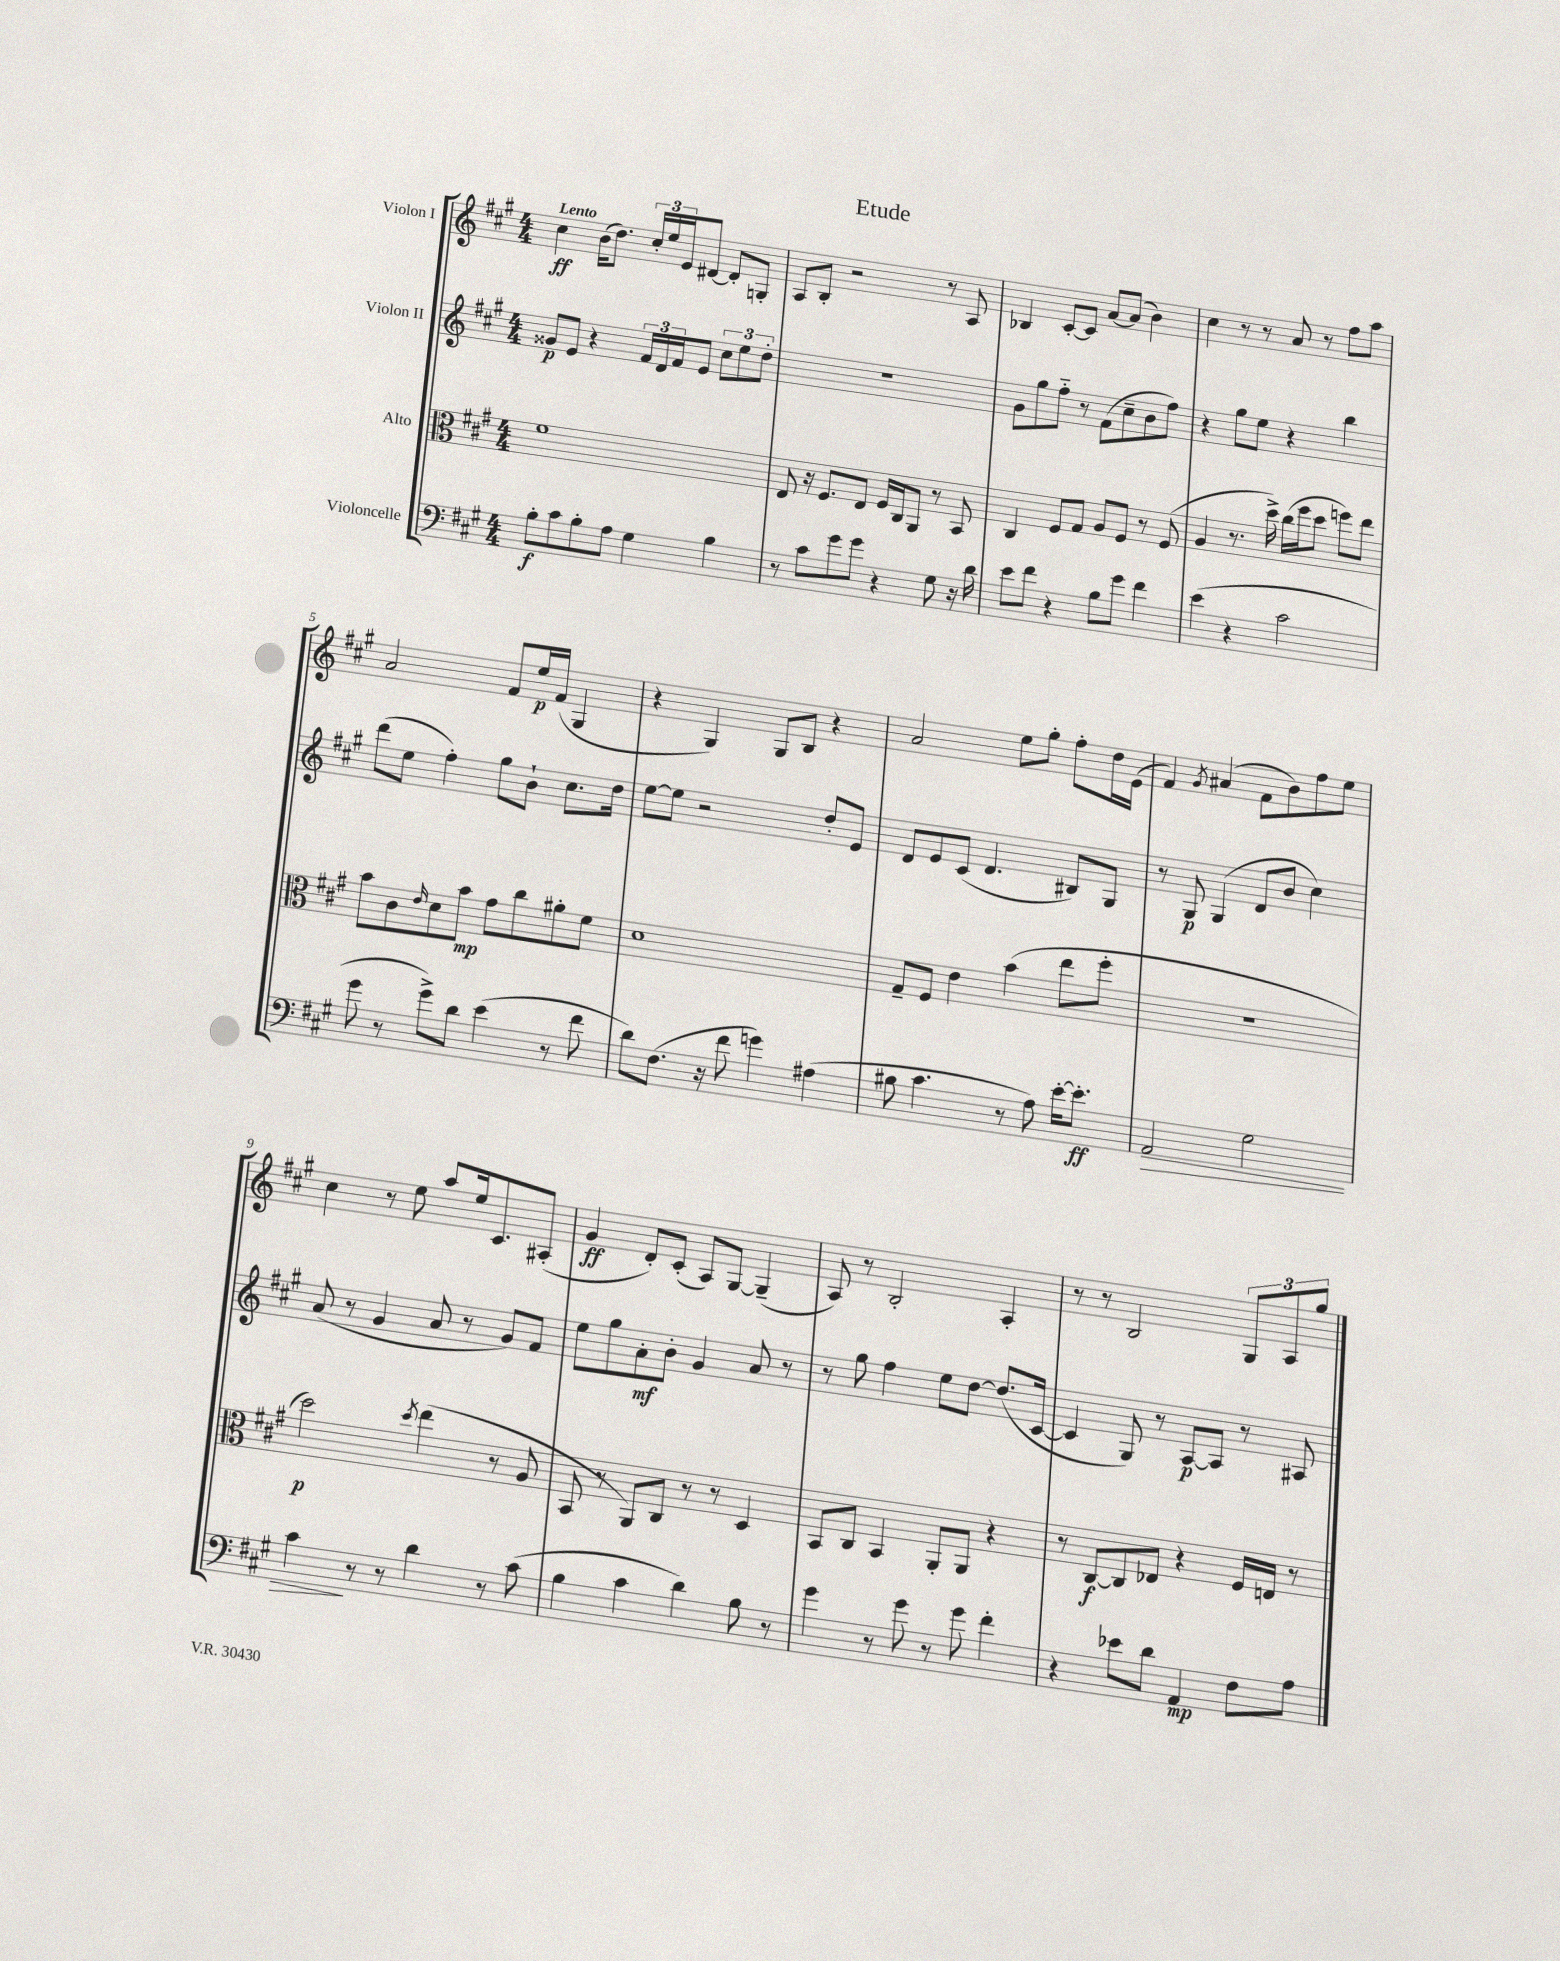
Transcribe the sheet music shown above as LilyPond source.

\header { title = "Etude" }
<<
\new StaffGroup <<
\new Staff = "s0" \with { instrumentName = "Violon I" } {
    \clef treble \key a \major \numericTimeSignature \time 4/4 \tempo "Lento"
    cis''4\ff b'16( d''8.) \tuplet 3/2 { cis''16-. e''16 e'16 } dis'8~ dis'8-. g8-. |
    a8 b8-. r2 r8 a8 |
    bes4 cis'8~-. cis'8 a'8~ a'8( b'4) |
    cis''4 r8 r8 a'8 r8 fis''8 a''8 |
    a'2 fis'8 e''16\p fis'16( gis4 |
    r4 gis4) gis8 b8 r4 |
    a'2 e''8 gis''8-. fis''8-. d''16 e'16( |
    fis'4) \acciaccatura { gis'8 } ais'4( fis'8 b'8) fis''8 e''8 |
    cis''4 r8 e''8 a''8 e''16 cis'8. ais8-.( |
    gis'4\ff d'8-.) cis'8-.( a8) gis8~ gis4--( |
    a8) r8 b2-. a4-. |
    r8 r8 b2 \tuplet 3/2 { gis8 a8 gis''8 } \bar "|." |
}
\new Staff = "s1" \with { instrumentName = "Violon II" } {
    \clef treble \key a \major \numericTimeSignature \time 4/4
    gisis'8\p e'8 r4 \tuplet 3/2 { fis'16 d'16 fis'16 } e'8 \tuplet 3/2 { cis''8 e''8 d''8-. } |
    R1 |
    gis'8 gis''8 fis''8-_ r8 fis'8( cis''8-- b'8 fis''8) |
    r4 gis''8 e''8 r4 b''4 |
    d'''8( e''8 fis''4-.) gis''8 b'8-! cis''8. d''16 |
    e''8~ e''8 r2 d''8-. e'8 |
    d'8 e'8 cis'8( d'4. bis8) gis8 |
    r8 gis8\p gis4( d'8 b'8 cis''4) |
    a'8( r8 gis'4 a'8 r8 gis'8) fis'8 |
    e''8 gis''8 a'8-.\mf b'8-. gis'4 a'8 r8 |
    r8 gis''8 fis''4 e''8 d''8~ d''8.( cis'16~ |
    cis'4 gis8) r8 a8~\p a8 r8 ais8 \bar "|." |
}
\new Staff = "s2" \with { instrumentName = "Alto" } {
    \clef alto \key a \major \numericTimeSignature \time 4/4
    fis'1 |
    e8 r16 fis8. e8 fis16 cis16 a,8 r8 b,8 |
    cis4 fis8 gis8 a8 fis8 r8 fis8( |
    a4 r8. d''16->) cis''16( fis''16 d''8 f''8) e''8 |
    b'8 cis'8 \grace { e'16 } d'8 b'8\mp gis'8 cis''8 ais'8-. fis'8 |
    d'1 |
    gis8-- fis8 e'4 b'4( e''8 fis''8-. |
    r1 |
    d''2\p) \acciaccatura { d''8 } e''4( r8 a8 |
    b,8 r8 a,8) cis8 r8 r8 d4 |
    b,8 cis8 b,4 a,8-. a,8 r4 |
    r8 cis8~\f cis8 ees8 r4 fis16 e16 r8 \bar "|." |
}
\new Staff = "s3" \with { instrumentName = "Violoncelle" } {
    \clef bass \key a \major \numericTimeSignature \time 4/4
    b8-.\f cis'8 b8-. a8 gis4 b4 |
    r8 cis'8 gis'8 gis'8 r4 gis8 r16 d'16 |
    e'8 fis'8 r4 b8 gis'8 fis'4 |
    e'4( r4 cis'2 |
    gis'8 r8 gis'8->) d'8 e'4( r8 fis'8 |
    d'8) fis8.( r16 fis'8 g'4) ais4( |
    bis8 cis'4. r8 a8) e'16~-. e'8.-.\ff |
    a,2\> gis2 |
    cis'4\! r8 r8 d'4 r8 cis'8( |
    b4 cis'4 d'4) b8 r8 |
    gis'4 r8 gis'8 r8 gis'8 fis'4-. |
    r4 ees'8 d'8 a,4\mp fis8 a8 \bar "|." |
}
>>
>>
